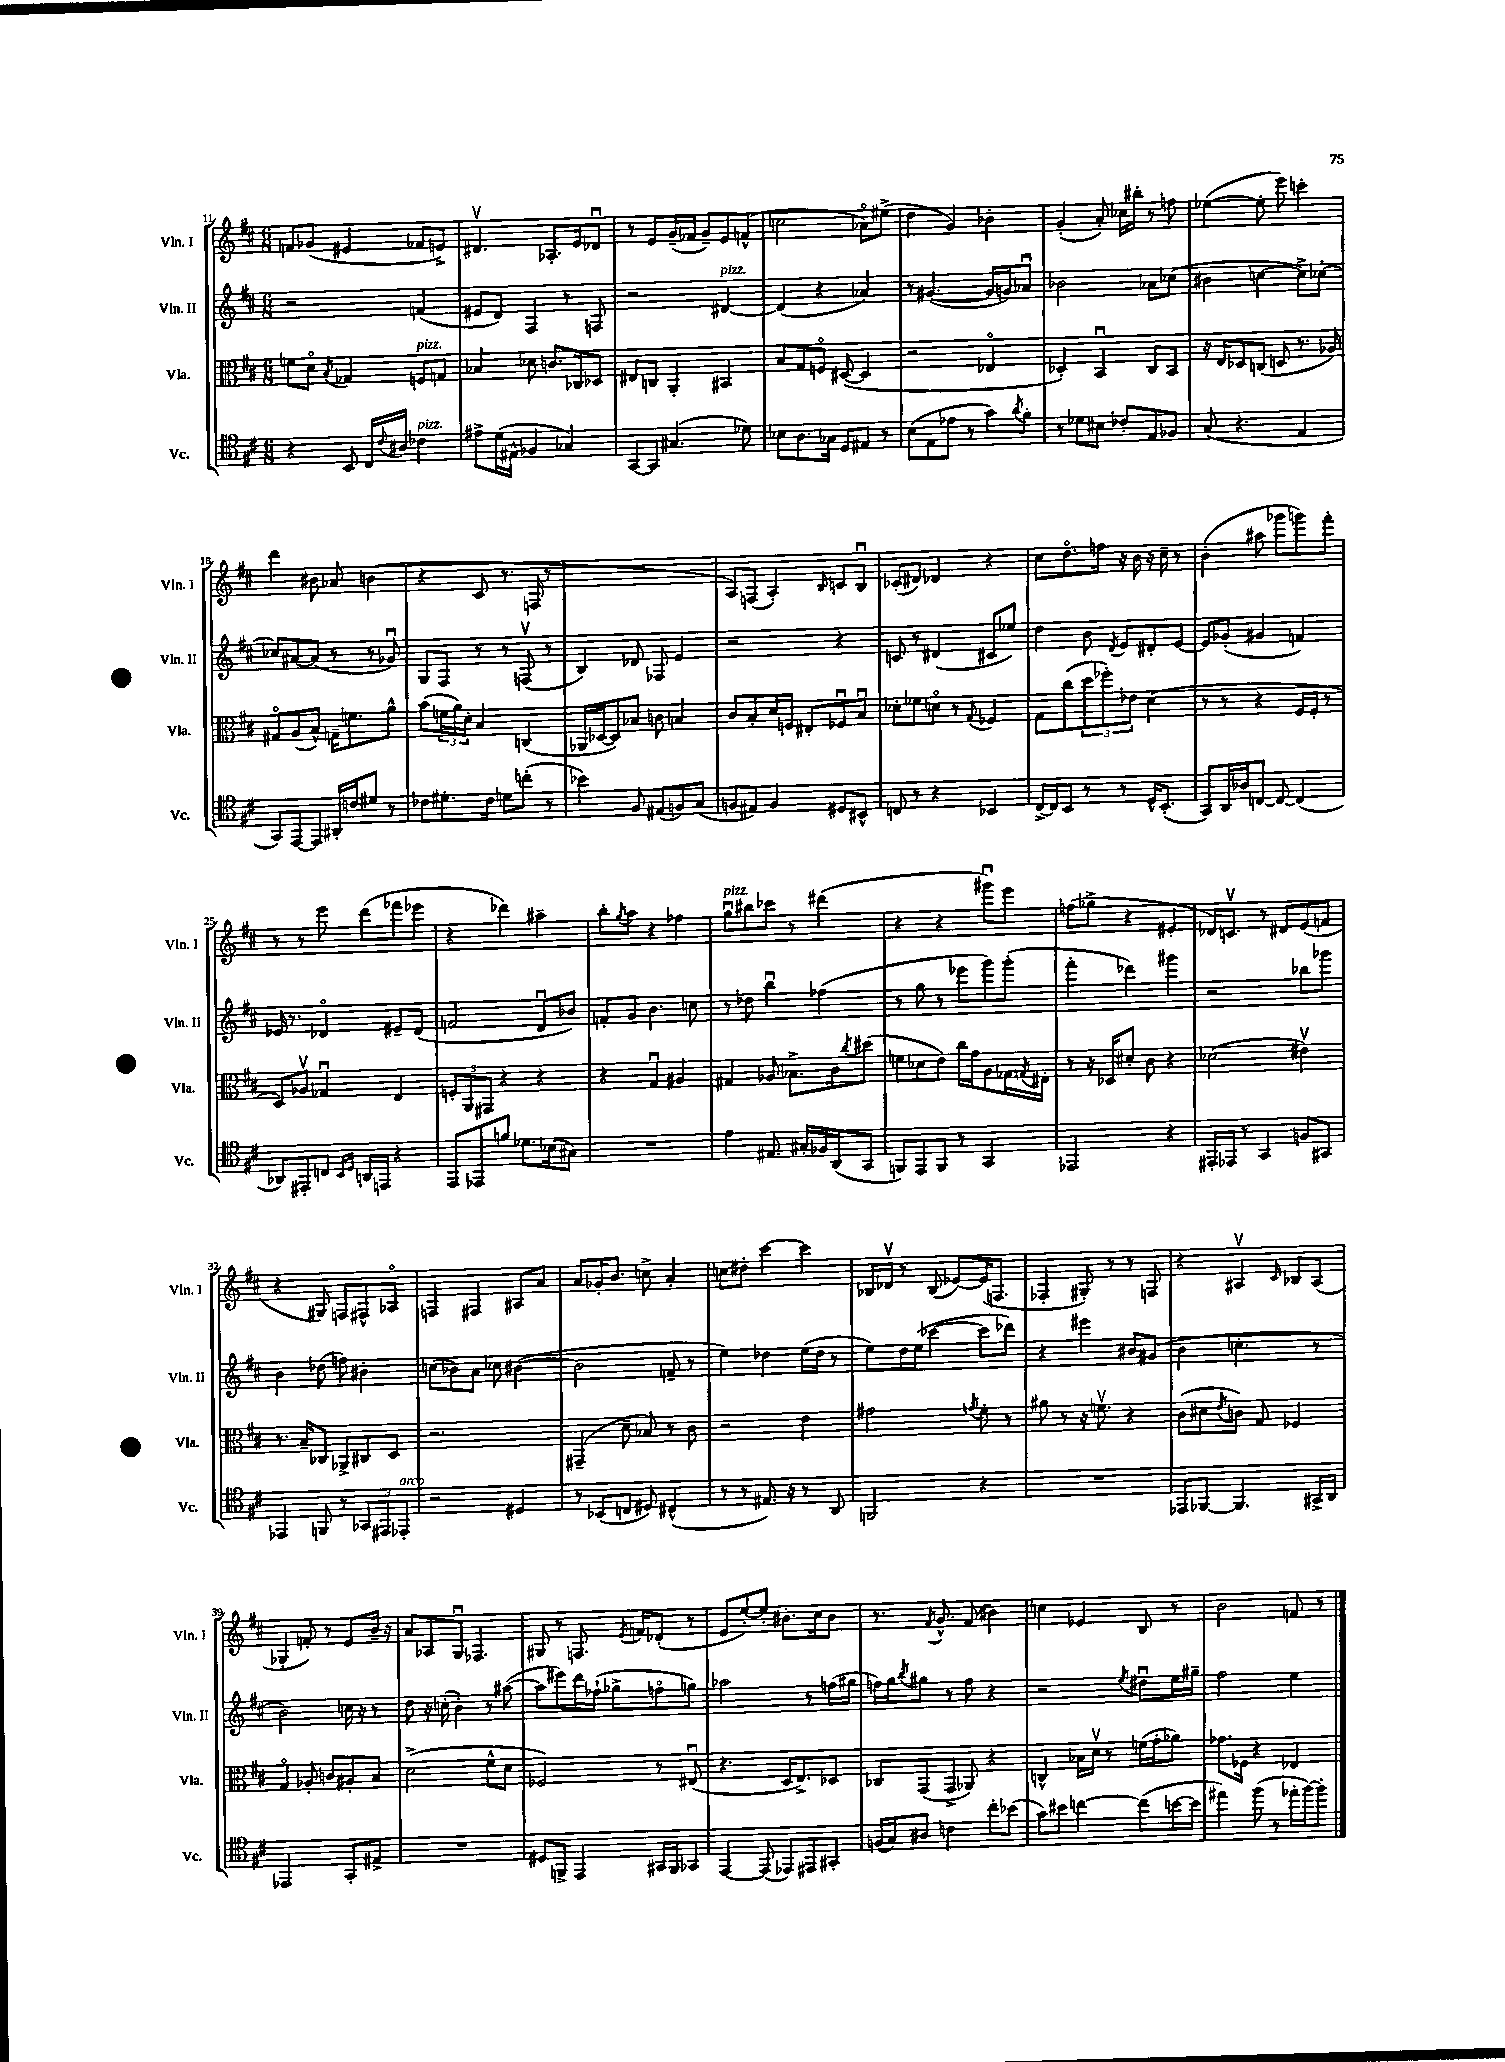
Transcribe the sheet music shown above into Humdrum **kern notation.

**kern	**kern	**kern	**kern
*staff4	*staff3	*staff2	*staff1
*clefC4	*clefC3	*clefG2	*clefG2
*k[f#c#]	*k[f#c#]	*k[f#c#]	*k[f#c#]
*M6/8	*M6/8	*M6/8	*M6/8
4r	8f\L	2r	8f/L
.	8do\J	.	(8g-/J
.	8qB/	.	.
8BB/	4G-/	.	4e#/
16C#/LL	.	.	.
8qqc#/	.	.	.
16A#/JJ	.	.	.
4c-\	8F/L	(4f/	8f-/L
.	8G/J	.	8e^/J)
=	=	=	=
8e#^\L	4B-/	8e#/L	4.d#v/
(16d\L	.	8d/J)	.
16E#^^\JJ	.	.	.
4F-/	8d-\	4F#/	.
.	8.c/L	.	8.A-'/L
4G-/)	.	8r	.
.	16C-/k	.	16e/k
.	8D-/J	8F/	8d-u/J
=	=	=	=
[8GG/L	8E#/L	2r	8r
8GG/]J	8C/J	.	8e/L
(4.G#/	4AA'/	.	(16g~/L
.	.	.	16f-/JJ
.	.	.	8g~/L)
.	4BB#/	[4d#/	8e/
8d-\)	.	.	(8f^^/J
=	=	=	=
8B-\L	8B/L	(4d#/]	2cc\
8.A\	8G/	.	.
.	8Fo/J	4r	.
16G-\Jk	.	.	.
8D/L	([8D#/	.	.
8E#/J	4D#/]	4a-/)	8a-o\L)
8r	.	.	(8ee#^\J
=	=	=	=
(8B\L	2r	8r	4dd\
8E\	.	([4.g#/	.
8e-\J	.	.	4g/)
8r	.	.	.
8g\L)	4E-o/	16g#/]LL	4b-'\
.	.	16g/J)	.
8qa/	.	.	.
8f#'\J	.	8a-u/J	.
=	=	=	=
8r	4D-'/)	2b-\	(4g'/
8d-\L	.	.	.
8B#\J	4BBu/	.	8a'/)
8c-'/L	.	.	16cc-\LL
.	.	.	16bb#'\JJ
8E/	8C#/L	8a-\L	8r
8F-/J	8BB/J	(8cc-\J	8ff\
=	=	=	=
(8G/	16r	4b#\	([4ee-\
.	16E/LK	.	.
4.r	8D-/	.	.
.	(8C/J	[4cc\	8ee-'\]
.	8D/	.	8eee\)
4E/	8.r	8cc^\]L)	4ccc'\
.	.	[8cc-'\J	.
.	16A-/)	.	.
=	=	=	=
8GG/L)	8G#o/L	8cc-/]L	4ddd\
[8EE/	(8A/	[8a#/	.
8EE/]J	8B^^/J)	(8a#/]J	8b#\
16AA#'/LL	16G~\LK	8r	8a-/
16c/J	8.f\	.	.
8d#/J	.	8r	(4b\
8r	8a^^\J	8g-u/)	.
=	=	=	=
8c-\L	(8b\L	8G/L	4r
8.d#'\	24f\L	8F#/J	.
.	24a\)	.	.
.	24d'\JJ	.	.
.	4B/	8r	8c#/
16c-\Jk	.	.	.
8d\L	.	8r	8.r
(8cc'\J	(4C/	(8Fv/	.
.	.	.	16F/
8r	.	8r	8r
=	=	=	=
4b-\)	16AA-/LL	4B/)	2.r
.	[16D-/J	.	.
.	8D-/])	.	.
8F#/	8B-/J	8d-/	.
(8E#/L	8c\	8F-/	.
8F/)	4B/	4e/	.
(8G/J	.	.	.
=	=	=	=
8F/L	8c#/L	2r	8A/L)
8E#/J)	8B'/	.	(8F/J
4F/	16d/L	.	4A'/)
.	16F/JJ	.	.
.	8E#'/L	.	.
.	.	.	16qqB/
8D#/L	8F-u/	4r	8c/L
8BB#^^/J	8Bu/J	.	8Bu/J
=	=	=	=
8C/	8d-'\L	8c/	(8c-'/L
8r	8f-\	8r	8d#/J)
4r	8do\J	(4d#/	4d-/
.	8r	.	.
.	8qqG/	.	.
4BB-/	4F-/	8c#/L	4r
.	.	8ee-/J)	.
=	=	=	=
[16C#^/LL	8G\L	4dd\	8cc#\L
16C#/]J	.	.	.
8BB/J	(8cc#\	.	8.ddo\
8r	12dd\	8b\	.
.	.	.	16ff\Jk
.	12ff-'\)	.	.
.	.	8qd/	.
8r	.	8e/L	16r
.	12e-\J	.	.
.	.	.	16b\
16D^^/LK	(4d\	8d#'/	16r
(8.BB'/J	.	.	16cc#~\
.	.	[8e/J	8r
=	=	=	=
8GG/L)	8r	8e/]L	(4b'\
16AA/L	8r	(8g-'/J	.
16A-/J	.	.	.
[8C/J	4r	4g#/	8aa#\
8C/_	.	.	8ggg-\L
(4C/]	16F#/LL	4f/)	8ggg\)
.	16F#'/JJ	.	.
.	8r	.	8fff#'\J
=	=	=	=
8AA-/L)	8D/L)	16e-/	8r
.	.	8.r	.
8EE#'/	8A-v/J	.	8r
8C/J	4G-u/	4d-o/	8eee\
16qqBB/LL	.	.	.
16qqD/JJ	.	.	.
16AA/LL	.	.	(8ddd\L
16EE/JJ	.	.	.
4r	4E/	8e#~/L	8fff-\
.	.	(8d-/J	8eee-\J
=	=	=	=
8EE/L	12F'/L	2f/	4r
.	12AA/	.	.
8EE-/	.	.	.
.	12GG#/J	.	.
8f/J	4r	.	4ddd-\)
8.d-\L	.	.	.
.	4r	8du/L	4aa#~\
(16B-\k	.	.	.
8G#\J)	.	8b-/J)	.
=	=	=	=
2.r	4r	8f'/L	8bb'\L
.	.	.	8qgg/
.	.	8g/J	8aa\J
.	4Gu/	4.b\	4r
.	4A#/	.	4ff-\
.	.	8cc\	.
=	=	=	=
4e\	4G#/	8r	8ggu\L
.	.	8dd-\	8bb#\
8.E#/	8A-/	4bbu\	8ccc-\J
.	8.B-^\L	.	8r
16G#'/LL	.	.	.
16F-/	.	(4ff-\	(4ddd#\
(16AA/J	16c#\k	.	.
.	8qcc#/	.	.
8GG/J	(8dd#\J	.	.
=	=	=	=
8FF/L)	8f\L	8r	4r
8EE/	8d-\	8gg\	.
8FF/J	8e\J)	8r	4r
8r	16cc#\LL	8eee-\L	.
.	16g\J	.	.
4GG/	8A\	8ggg\)	8ggg#u\L)
.	16G-\L	(8ggg'\J	8eee\J
.	8qG/	.	.
.	16E#'\JJ	.	.
=	=	=	=
2EE-/	8r	4fff#'\	(8ff\L
.	16r	.	8gg-^\J
.	16D-/LK	.	.
.	8d#'/J	4ddd-\)	4r
.	8c#\	.	.
4r	4r	4ggg#\	4e#'/
=	=	=	=
16EE#'/LL	(2d-\	2r	16d-/LK)
16EE-/JJ	.	.	8.cv/J
8r	.	.	.
4GG/	.	.	8r
.	.	.	8d#/L
8F/L	4e#v\)	8bb-\L	(8e/
8GG#/J	.	8ggg-\J	8f/J
=	=	=	=
4EE-/	8.r	4b\	4r
.	16B~/LK	.	.
8FF/	8C-/J	(8dd-\	8G#/)
8r	8AA-^/L	8ff\)	8F/L
12GG-/L	8C#/	4b#'\	8F#^^/
12EE#/	.	.	.
.	8D/J	.	8A-o/J
12EE-'/J	.	.	.
=	=	=	=
2r	2.r	(8cc\L	4F/
.	.	8b-\)	.
.	.	8a\J	4F#/
.	.	8cc-\	.
4D#/	.	([4b#\	8A#/L
.	.	.	8a/J
=	=	=	=
8r	(4GG#~/	2b#\]	8a/L
(8BB-/L	.	.	16g-'/K
.	.	.	8.b/J
8C/J	8d~\	.	.
8D#/)	8B-/)	.	8cc^\
(4C#^^/	8r	8f~/	4a'/
.	8c#\	8r	.
=	=	=	=
8r	2r	4ee\)	8cc\L
8r	.	.	8dd#'\J
8.E#/)	.	4dd-\	[4ccc#\
16r	.	.	.
8r	4e\	(16ee\LL	4ccc#\]
.	.	16dd-\JJ	.
8AA/	.	8r	.
=	=	=	=
2FF/	2g#\	8ee\L)	16B-/LL
.	.	.	16d-v/JJ
.	.	16dd\L	8r
.	.	(16ee\JJ	.
.	.	[4ccc-\	(8B-/
.	.	.	[8e-/L)
.	8qg/	.	.
4r	8f#'\	8ccc-\]L	(16e-/]K
.	.	.	8.F/J
.	8r	8ddd-\J)	.
=	=	=	=
2.r	8a#\	4r	4F-'/
.	8r	.	.
.	16r	4eee#\	8G#'/)
.	8.fv\	.	.
.	.	.	8r
.	4r	8b#/L	8r
.	.	(8g#/J	8F/
=	=	=	=
8EE-/L	(8c#\L	4b\	4r
[8FF-/J	8d#\	.	.
.	8qe/	.	.
4.FF-/]	8c\J)	4.cc'\	4A#v/
.	8G/	.	.
.	.	.	16qqc#/
.	4F-/	.	8B-/L
16GG#^/LL	.	8r	(8A#/J
16AA/JJ	.	.	.
=	=	=	=
2EE-/	4Go/	2b\)	4G-'/
.	8A-'/	.	8f'/)
.	8c/L	.	8r
8GG'/L	8A#'/	16cc\	8e/L
.	.	16r	.
8E#^/J	8B/J	8r	16b~/Jk
.	.	.	16r
=	=	=	=
2.r	(2d^\	8dd\	8a/L
.	.	16r	8A-/
.	.	(16cc'\	.
.	.	4b'\)	8Gu/J
.	.	.	4.F-/
.	8f#^^\L	8r	.
.	8d\J	([8aa#\	.
=	=	=	=
8D#/L	2F-/)	8aa#\]L	8G#/
8FF^/J	.	8eee#\)	8r
4EE/	.	16ddd\L	8.F/
.	.	(16ff-`\JJ	.
.	.	8gg-^\L	.
.	.	.	8qe/
.	.	.	16f/LK
16GG#/LL	8r	8ffo\	(8d-'/J
16FF/J	.	.	.
8GG-/J	(8E#u/	8gg\J)	8r
=	=	=	=
[4EE/	4.r	2aa-\	8e/L
.	.	.	[8ee'/)
(8EE/]	.	.	8ee'/]J
8EE-/L)	16D/LK	.	8.b#'\L
.	8.E^/)	.	.
8EE#/	.	8r	.
.	.	.	16cc#\k
8GG#'/J	8D-/J	(16ff\LL	8b#\J
.	.	16gg#\JJ	.
=	=	=	=
(16F/LL	8C-/L	16ff\LL)	8.r
16G/J)	.	16gg\J	.
.	.	8qbb/	.
8A#/J	(8GG/	8gg#\J	.
.	.	.	8qf#/
.	.	.	8.g^^/
4c\	8GG^/J	8r	.
.	8AA-/)	8ff\	(8f#/
8cc#'\L	4r	4r	4b#\)
(8b-\J	.	.	.
=	=	=	=
8g\L)	4C^^/	2r	4cc\
8b#\J	.	.	.
[4cc\	16B-\LL	.	4e-/
.	16dv\JJ	.	.
.	8r	.	.
.	.	8qee/	.
(8cc\]L	(16f\LL	8dd#u\L	8B/
.	16g'\J	.	.
[16b\L	8a-\J)	16ee\L	8r
16b\]JJ	.	16gg#~\JJ	.
=	=	=	=
4ee#\)	8.g-\L	2ff#\	2b\
.	16F-\Jk	.	.
(8ff#\	4r	.	.
8r	.	.	.
16ee-'\LL	4E-/	4ee\	8f/
[16ff#\J)	.	.	.
8ff#'\]J	.	.	8r
==	==	==	==
*-	*-	*-	*-
